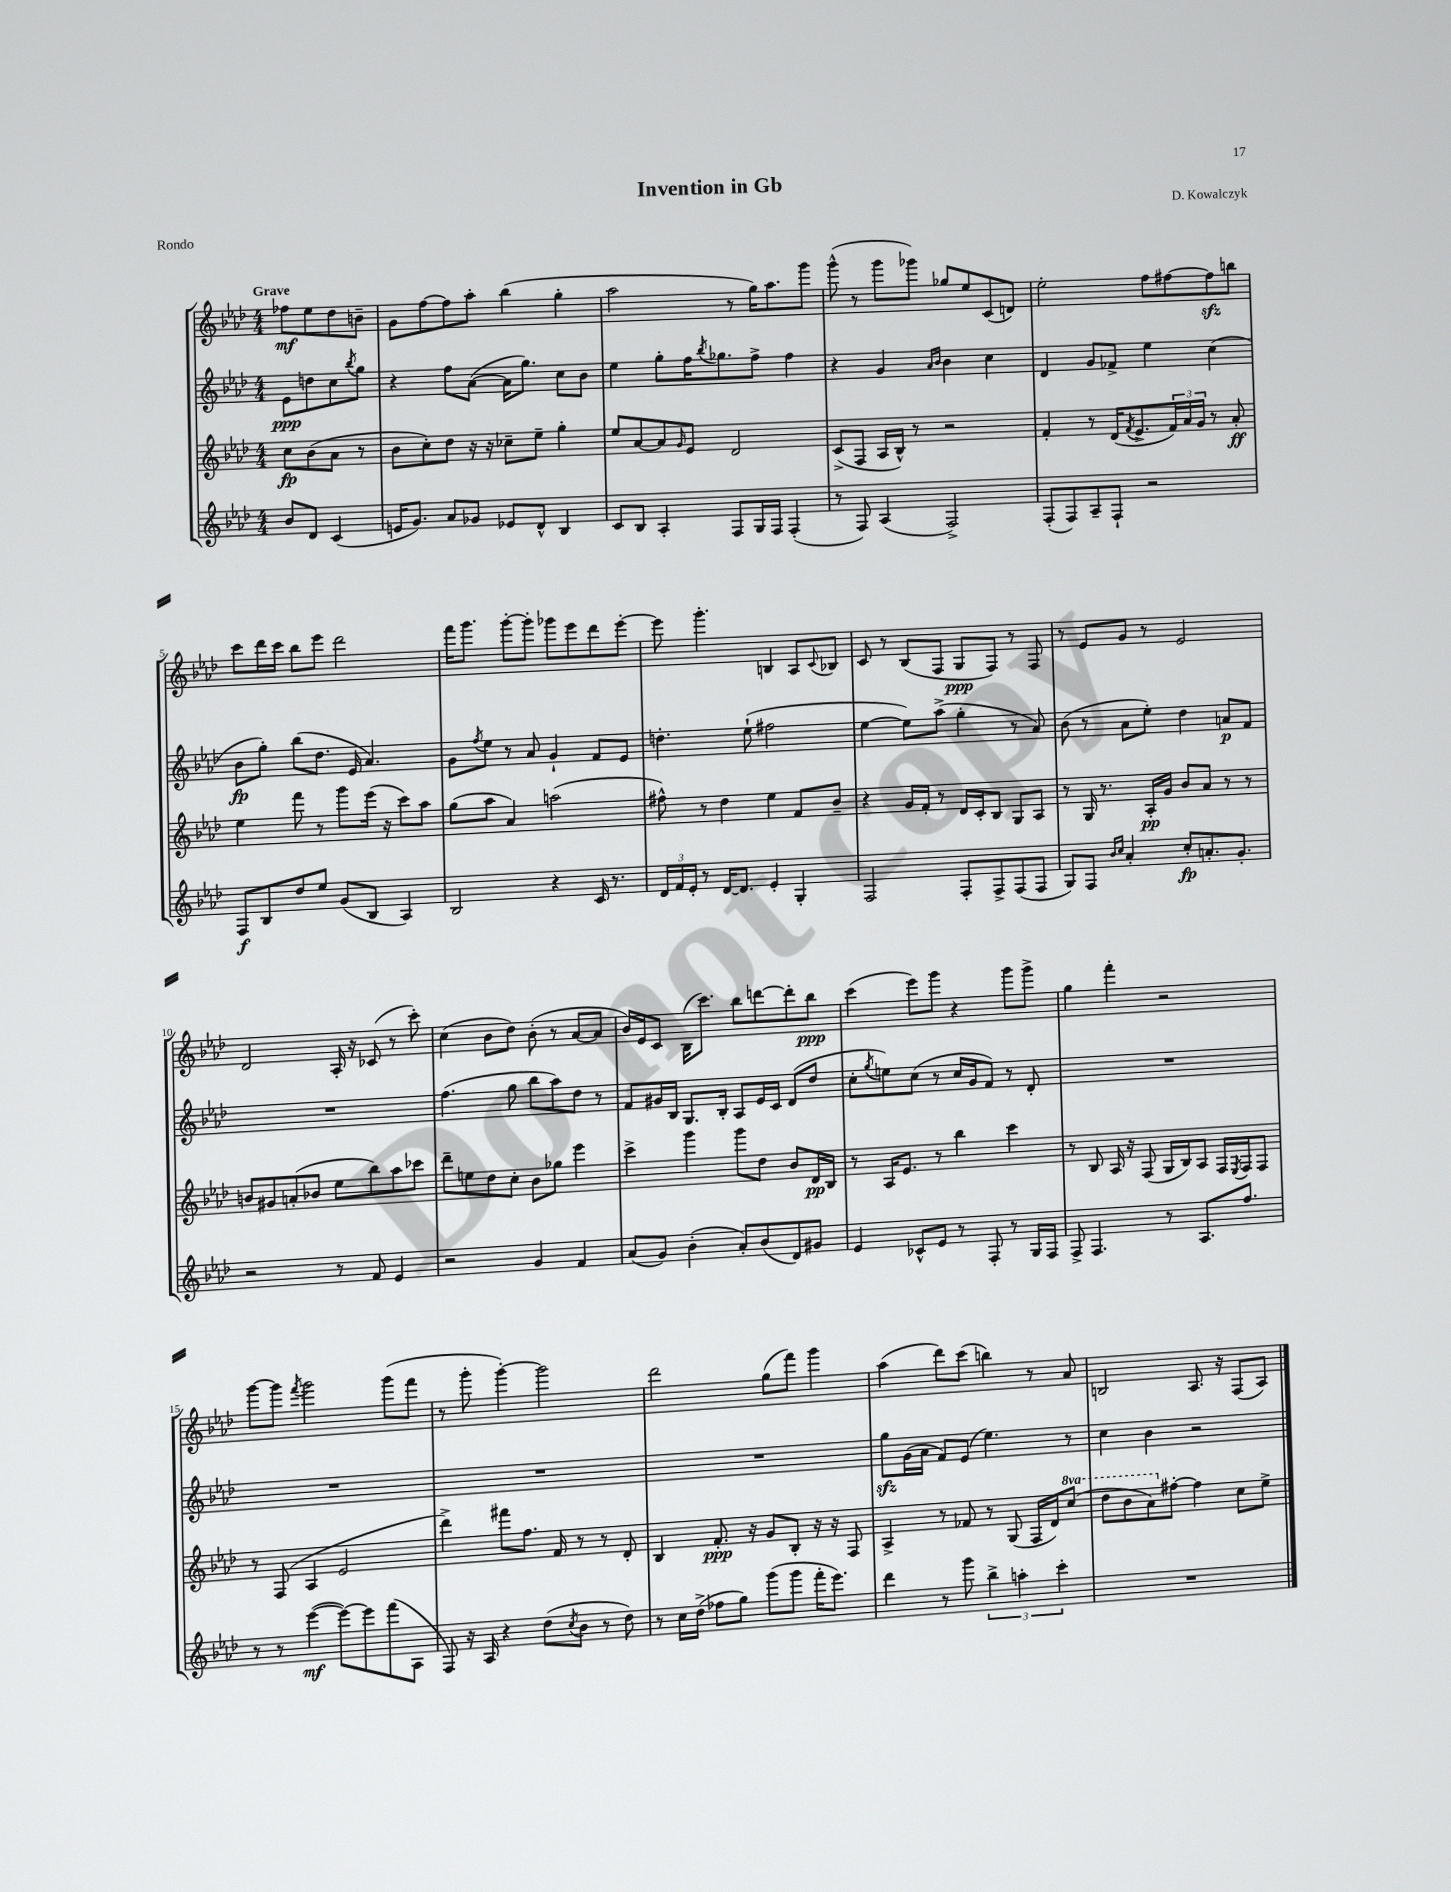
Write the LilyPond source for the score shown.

\header { title = "Invention in Gb" composer = "D. Kowalczyk" piece = "Rondo" }
<<
\new StaffGroup <<
\new Staff = "s0" {
    \clef treble \key aes \major \numericTimeSignature \time 4/4 \partial 2 \tempo "Grave"
    fes''8\mf ees''8 des''8 b'8-- |
    g'8 f''8~ f''8 aes''8-. bes''4( g''4-. |
    aes''2 r8 g''16) aes''8. g'''8 |
    g'''8-^( r8 g'''8 ges'''8) ges''8 ees''8 c'8( d'8) |
    ees''2-. f''8 fis''8~ fis''8\sfz b''8 |
    c'''8 des'''16 c'''16 bes''8 ees'''8 des'''2 |
    f'''16 g'''8. g'''8~-. g'''8-. ges'''8 ees'''8 des'''8 ees'''8~-. |
    ees'''8 g'''4.-. b4 aes8 \appoggiatura { c'8 } bes8 |
    c'8 r8 bes8( f8 g8\ppp f8) r8 f8 |
    r8 ees'8 g'8 r8 ees'2 |
    des'2 aes16-. r16 ces'8( r8 c'''8-.) |
    c''4( bes'8 des''8) bes'8-.( r8 aes'8~ aes'8 |
    bes'16) ees'16 c'8 bes16( c'''8.) bes''8 d'''8~ d'''8-. bes''8\ppp |
    c'''4( ees'''8) g'''8 r4 g'''8 g'''8-> |
    g''4 f'''4-. r2 |
    g'''8~ g'''8 \acciaccatura { f'''8 } g'''2 g'''8( f'''8 |
    r8 g'''8-. g'''4~-.) g'''2 |
    des'''2 g''8( f'''8) g'''4 |
    aes''4( des'''8) c'''8( b''4) r8 aes'8 |
    b2 aes8. r16 f8( aes8) \bar "|." |
}
\new Staff = "s1" {
    \clef treble \key aes \major \numericTimeSignature \time 4/4 \partial 2
    ees'8\ppp d''8 c''8 \acciaccatura { bes''8 } g''8 |
    r4 f''8 aes'8~( aes'16 g''8.) c''8 bes'8 |
    ees''4 g''8-. f''16 \acciaccatura { bes''8 } ges''8. f''8-> f''4 |
    r4 g'4 \grace { aes'16 bes'16 } bes'4 c''4 |
    des'4 g'8 fes'8-> ees''4 c''4( |
    bes'8\fp g''8-.) bes''8( des''8. ees'16 aes'4.) |
    g'8 \acciaccatura { f''8 } ees''8 r8 aes'8 g'4-! f'8 ees'8 |
    d''4.-. ees''8-!( fis''2 |
    ees''4~ ees''8) aes''8->( g''4-. r8 aes'8) |
    bes'8( r8 aes'8 ees''8-.) des''4 a'8\p f'8 |
    R1 |
    f''4.( g''8 bes''8 aes''8) des''8 r8 |
    f'8 gis'16 bes16 g8. bes16-. aes8 ees'16 c'16 des'8( des''8 |
    c''8-. \acciaccatura { g''8 } e''8) c''8( r8 c''16 g'16 f'8) r8 des'8-. |
    R1 |
    R1 |
    R1 |
    R1 |
    g''8\sfz g'16( aes'16 f'8) ees'8( ees''4.) r8 |
    c''4 bes'4 r2 \bar "|." |
}
\new Staff = "s2" {
    \clef treble \key aes \major \numericTimeSignature \time 4/4 \set Staff.ottavationMarkups = #ottavation-simple-ordinals \partial 2
    c''8\fp bes'8( aes'8 r8 |
    bes'8 c''8-.) des''8 r16 r16 ces''8-- ees''8-- g''4-. |
    ees''8 aes'8~ aes'8 \grace { g'16 } ees'8 des'2 |
    c'8->( f8 aes16 bes16-^) r8 r2 |
    f'4-. r8 des'16( \acciaccatura { f'8 } ees'8.-> \tuplet 3/2 { f'16) aes'16 g'16 } r8 aes'8-.\ff |
    ees''4 f'''8 r8 g'''8 ees'''16( r16 c'''8) aes''8 |
    g''8( aes''8 aes'4) a''2( |
    fis''8-^) r8 des''4 ees''4 f'8 bes'8-- |
    r4 g'16 f'16-. r8 des'16 c'16-. bes8 g8 aes8 |
    r8 g16 r8. aes16-.\pp g'16 bes'8 aes'8 r8 r8 |
    b'8 gis'8 a'8-.( bes'8 ees''8 bes''8) aes''8 ces'''8 |
    des'''8-- e''8 des''8 c''8-. bes'8 ges''8 ees'''4 |
    c'''4-> g'''4 g'''8 des''8 bes'8 des'16\pp bes16 |
    r8 aes16 ees'8. r8 bes''4 c'''4 |
    r8 bes8 aes16 r16 f8( g16 bes16) aes8 f16 \acciaccatura { ees8 } f16 f8 |
    r8 f8( aes4 ees'2 |
    des'''4->) fis'''8 f''8. f'16 r8 r8 des'8-. |
    bes4 f'8.-.\ppp r16 g'8 bes8-. r16 r16 f8 |
    aes4-> r8 fes'8 r8 g8( f16 des'16) \ottava #1 c'''8( |
    des'''8 bes''8 aes''8) \ottava #0 fis''8~-. fis''4 c''8 ees''8-> \bar "|." |
}
\new Staff = "s3" {
    \clef treble \key aes \major \numericTimeSignature \time 4/4 \partial 2
    bes'8 des'8 c'4( |
    e'16 g'8.) aes'8 ges'8 ees'8 des'8-^ bes4 |
    c'8 bes8 aes4-. f8 g16 f16 f4-.( |
    r8 f8) aes4( f2->) |
    f8-.( f8) aes8-- f8-! r2 |
    f8\f bes8 des''8 ees''8 g'8( bes8 aes4) |
    bes2 r4 c'16 r8. |
    \tuplet 3/2 { des'16 f'16 ees'16-. } r8 des'16~ des'8. ees'4-. g4-. |
    f2 f8-. f8-> f8( f8 |
    g8) f8 \grace { bes'16 c''16 } aes'4-. c''8-.\fp a'8.-. g'8.-. |
    r2 r8 f'8 ees'4 |
    r2 g'4 f'4 |
    aes'8( g'8) bes'4-.( aes'8-.) bes'8( des'8) gis'8 |
    ees'4 ces'8-^ ees'8 r8 f8-. r8 g16 f16 |
    f8-> f4. r8 aes8. f''8. |
    r8 r8 ees'''4~\mf( ees'''8~) ees'''8 f'''8( aes8 |
    f8) r16 aes16 r4 des''8( \acciaccatura { c''8 } bes'8 r8 des''8) |
    r8 c''16 des''16->( fes''8 g''8) g'''8( g'''8 f'''16-. ees'''8.) |
    des'''4 r8 g'''8 \tuplet 3/2 { bes''4-> a''4-. c'''4-. } |
    R1 \bar "|." |
}
>>
>>
